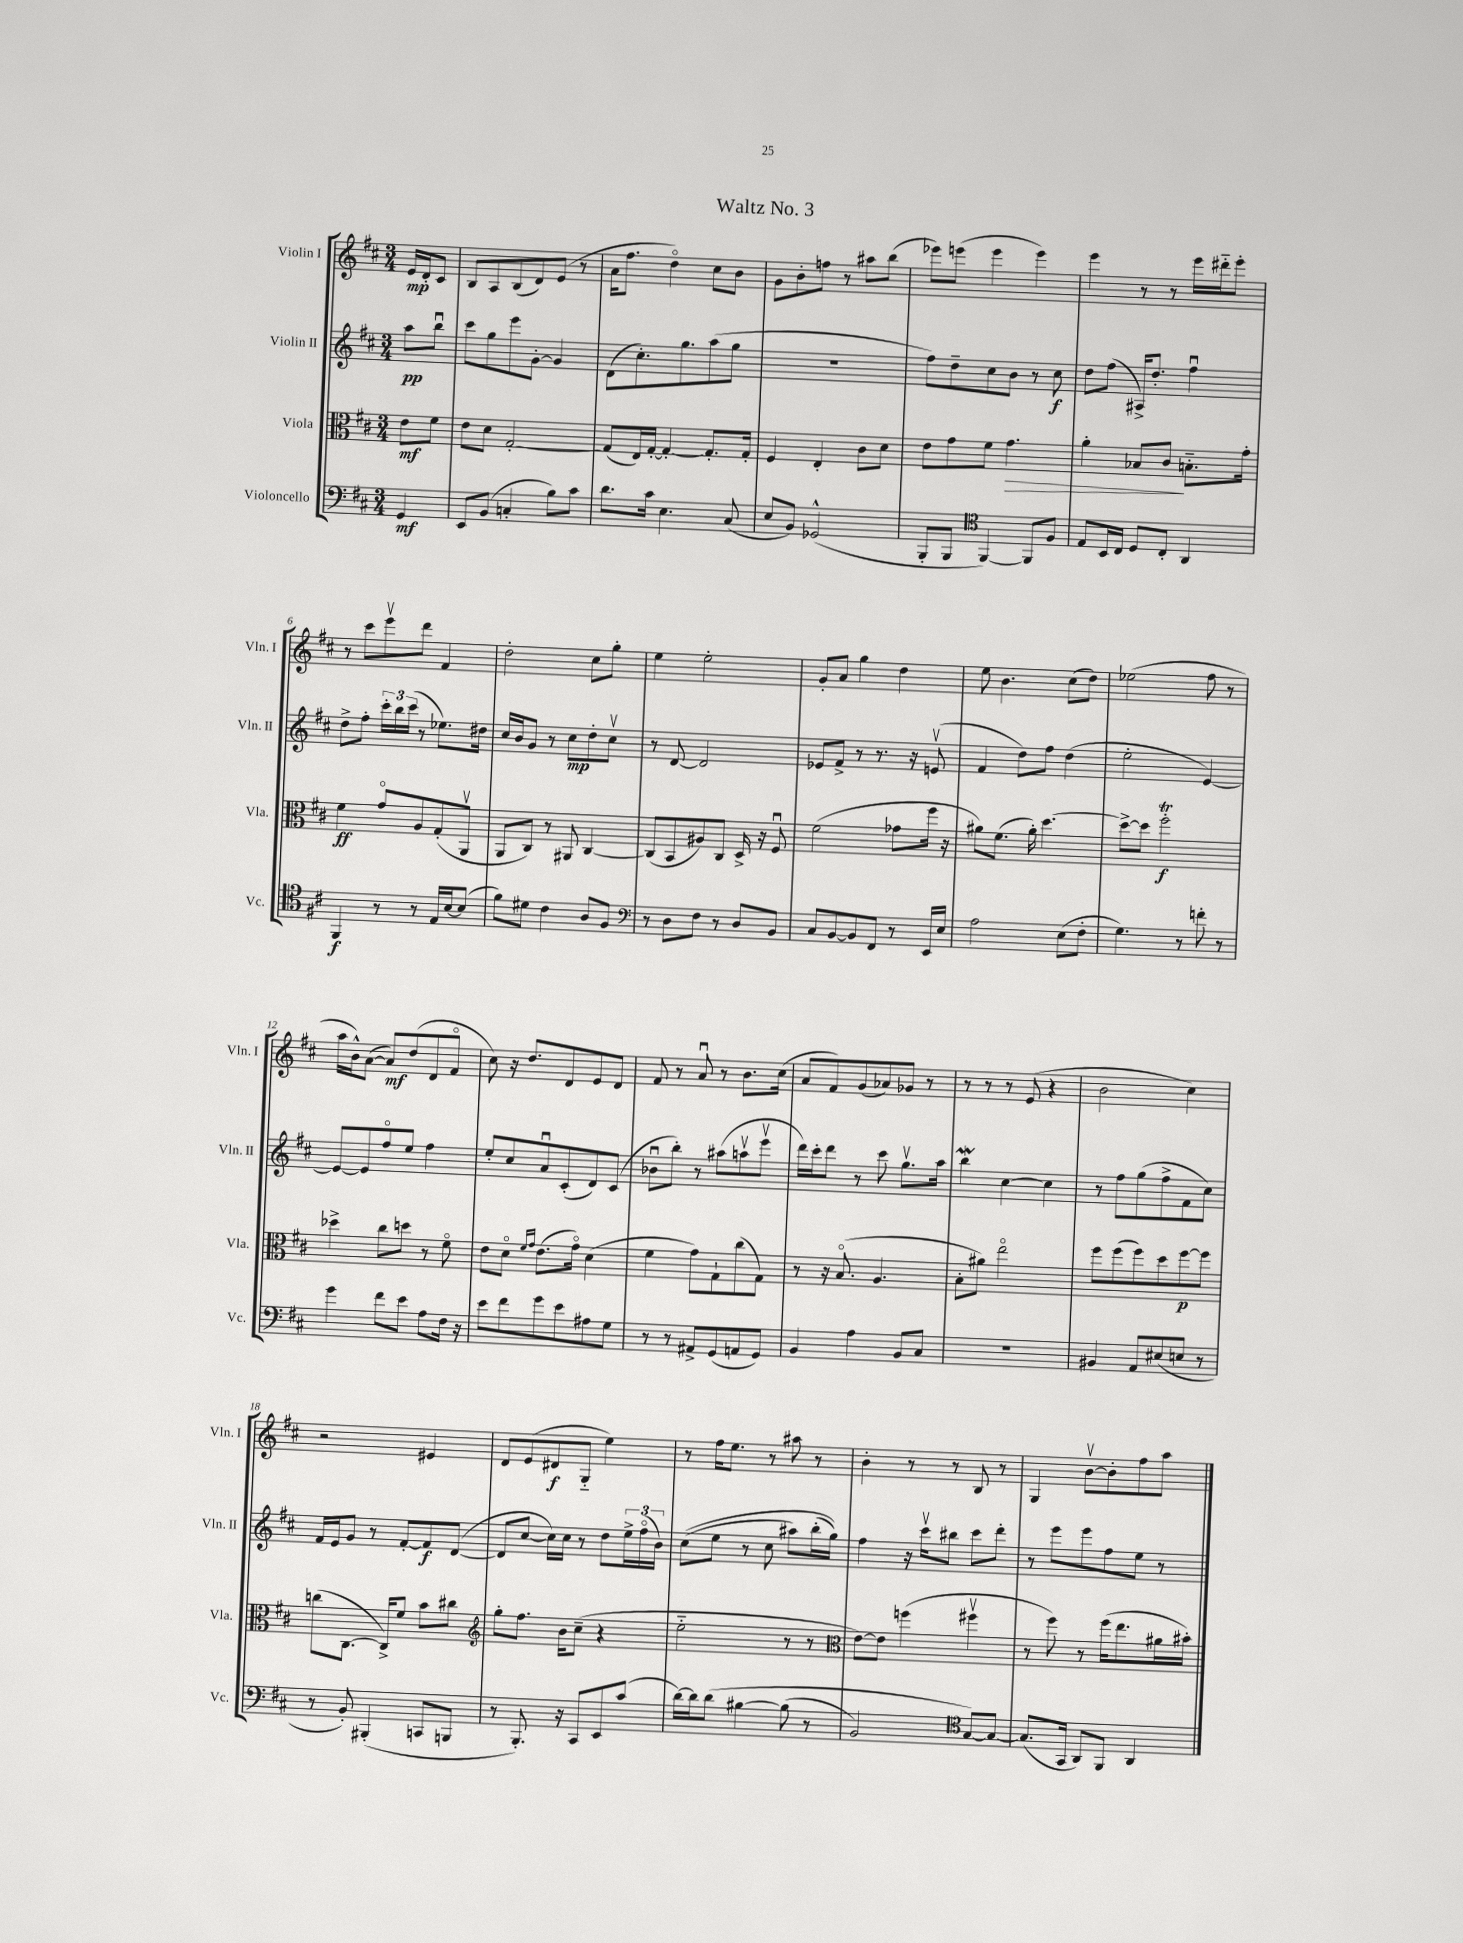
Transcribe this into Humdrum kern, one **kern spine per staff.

**kern	**dynam	**kern	**dynam	**kern	**dynam	**kern	**dynam
*part4	*part4	*part3	*part3	*part2	*part2	*part1	*part1
*staff4	*staff4	*staff3	*staff3	*staff2	*staff2	*staff1	*staff1
*I"Violoncello	*	*I"Viola	*	*I"Violin II	*	*I"Violin I	*
*I'Vc.	*	*I'Vla.	*	*I'Vln. II	*	*I'Vln. I	*
*clefF4	*	*clefC3	*	*clefG2	*	*clefG2	*
*k[f#c#]	*	*k[f#c#]	*	*k[f#c#]	*	*k[f#c#]	*
*M3/4	*	*M3/4	*	*M3/4	*	*M3/4	*
=	=	=	=	=	=	=	=
4GG/	mf	8e\L	mf	8aa\L	pp	16e/LL	mp
.	.	.	.	.	.	16d'/J	.
.	.	8f#\J	.	8bbu\J	.	8c#/J	.
=1	=1	=1	=1	=1	=1	=1	=1
8EE/L	.	8e\L	.	8ccc#\L	.	8B/L	.
(8BB/J	.	8d\J	.	8gg\	.	8A/	.
4Cn'/	.	[2G'/	.	8eee\	.	(8B/	.
.	.	.	.	[8g'\J	.	8d/)	.
8B\L)	.	.	.	4g/]	.	(8e/J	.
8c#\J	.	.	.	.	.	8r	.
=2	=2	=2	=2	=2	=2	=2	=2
8.d\L	.	(8G/L]	.	(8d\L	.	16a\KL	.
.	.	.	.	.	.	8.ff#\J	.
.	.	16E/L)	.	8.cc#'\)	.	.	.
16c#\Jk	.	[16G'/JJ	.	.	.	.	.
4.E\	.	4G'/_	.	.	.	4dd\)	.
.	.	.	.	8.gg\	.	.	.
.	.	8.G'/L]	.	(8aa\	.	8cc#\L	.
(8C#/	.	.	.	8gg\J	.	8b\J	.
.	.	16G'/Jk	.	.	.	.	.
=3	=3	=3	=3	=3	=3	=3	=3
8E/L	.	4F#/	.	2.r	.	8g\L	.
8BB/J)	.	.	.	.	.	8b'\	.
(2GG-X^^/	.	4E'/	.	.	.	8ffn\J	.
.	.	.	.	.	.	8r	.
.	.	8c#\L	.	.	.	8aa#X\L	.
.	.	8d\J	.	.	.	(8bb\J	.
=4	=4	=4	=4	=4	=4	=4	=4
8BBB'/L	.	8e\L	.	8ff#\L)	.	8eee-X\L)	.
8BBB/J	.	8g\	.	8dd~\	.	(8eeen\J	.
*clefC4	*	*	*	*	*	*	*
[4FF#/)	.	8f#\J	.	8cc#\	.	4eee\	.
!	!	!	!LO:HP:b	!	!	!	!
.	.	4.g\	>	8b\J	.	.	.
8FF#/L]	.	.	.	8r	.	4eee\)	.
8F#/J	.	.	.	8cc#\	f	.	.
=5	=5	=5	=5	=5	=5	=5	=5
8E/L	.	4a'\	.	8dd\L	.	4eee\	.
16BB/L	.	.	.	(8ff#\J	.	.	.
16C#/JJ	.	.	.	.	.	.	.
8D/L	.	8B-X/L	.	16A#X^/KL)	.	8r	.
.	.	.	.	8.dd'/J	.	.	.
8C#'/J	.	8c#/J	.	.	.	8r	.
4AA/	.	8.Bn\L	]	4ff#u\	.	16eee\LL	.
.	.	.	.	.	.	16ddd#X\J	.
.	.	.	.	.	.	8eee'\J	.
.	.	16g'\Jk	.	.	.	.	.
!!LO:LB:g=z
=6	=6	=6	=6	=6	=6	=6	=6
4FF#/	f	4f#\	ff	8dd^\L	.	8r	.
.	.	.	.	8ff#'\J	.	8ccc#\L	.
8r	.	8g/L	.	24ccc#'\LL	.	8eeev\	.
.	.	.	.	24bb\	.	.	.
.	.	.	.	(24ccc#\JJ	.	.	.
8r	.	8A/	.	8r	.	8ddd\J	.
16E/LL	.	(8G'/	.	8.ee-X\L)	.	4f#/	.
[16B/J	.	.	.	.	.	.	.
(8B/J]	.	8AAv/J	.	.	.	.	.
.	.	.	.	16dd#X\Jk	.	.	.
=7	=7	=7	=7	=7	=7	=7	=7
8f#\L)	.	8AA/L	.	16cc#/LL	.	2dd'\	.
.	.	.	.	16b/J	.	.	.
8d#X\J	.	8C#/J)	.	8g/J	.	.	.
4c#\	.	8r	.	8r	.	.	.
.	.	8AA#X/	.	8cc#\L	mp	.	.
8A/L	.	[4C#/	.	8dd'\	.	8cc#\L	.
8F#/J	.	.	.	8cc#v\J	.	8gg'\J	.
=8	=8	=8	=8	=8	=8	=8	=8
*clefF4	*	*	*	*	*	*	*
8r	.	(8C#/L]	.	8r	.	4ee\	.
8D\L	.	8BB/	.	[8d/	.	.	.
8F#\J	.	8A#X/)	.	2d/]	.	2ee'\	.
8r	.	8C#/J	.	.	.	.	.
8D/L	.	16D^/	.	.	.	.	.
.	.	16r	.	.	.	.	.
8BB/J	.	8F#u/	.	.	.	.	.
=9	=9	=9	=9	=9	=9	=9	=9
8C#/L	.	(2f#\	.	8e-X/L	.	8g'/L	.
[8BB/	.	.	.	8f#^/J	.	8a/J	.
8BB/]	.	.	.	8r	.	4gg\	.
8FF#/J	.	.	.	8.r	.	.	.
8r	.	8g-X\L	.	.	.	4dd\	.
.	.	.	.	16r	.	.	.
16EE/LL	.	16ff#\Jk	.	(8env/	.	.	.
16E/JJ	.	16r	.	.	.	.	.
=10	=10	=10	=10	=10	=10	=10	=10
2A\	.	8a#X\L)	.	4f#/	.	8ee\	.
.	.	(8.f#\J	.	.	.	4.b\	.
.	.	.	.	8dd\L)	.	.	.
.	.	16a#'\)	.	.	.	.	.
.	.	[4.dd\	.	8ff#\J	.	.	.
(8E\L	.	.	.	(4dd\	.	(8cc#\L	.
8F#'\J	.	.	.	.	.	8dd\J)	.
=11	=11	=11	=11	=11	=11	=11	=11
4.G\)	.	8dd^\L_	.	2ee'\	.	(2ee-X\	.
.	.	8dd\J]	.	.	.	.	.
.	.	2ff#t'\	f	.	.	.	.
8r	.	.	.	.	.	.	.
8fn'\	.	.	.	[4e/)	.	8ff#\	.
8r	.	.	.	.	.	8r	.
!!LO:LB:g=z
=12	=12	=12	=12	=12	=12	=12	=12
4g\	.	4dd-X^\	.	8e/L_	.	16aa\LL	.
.	.	.	.	.	.	16b^^\J)	.
.	.	.	.	8e/]	.	([8a\J	.
8f#\L	.	8cc#\L	.	8ff#/	.	8a/L])	mf
8e\J	.	8ddn\J	.	8ee/J	.	(8dd/	.
8A\L	.	8r	.	4ff#\	.	8d/	.
16F#\Jk	.	8f#\	.	.	.	8f#/J	.
16r	.	.	.	.	.	.	.
=13	=13	=13	=13	=13	=13	=13	=13
8e\L	.	8e\L	.	8ee'/L	.	8cc#\)	.
8f#\	.	8d\J	.	8cc#/	.	16r	.
.	.	.	.	.	.	8.dd/L	.
.	.	16qqf#/LL	.	.	.	.	.
.	.	16qqg/JJ	.	.	.	.	.
8g\	.	(8.e\L	.	8au/	.	.	.
8e\	.	.	.	(8c#'/	.	8d/	.
.	.	16g\Jk)	.	.	.	.	.
8A#X\	.	(4d\	.	8d/)	.	8e/	.
8G\J	.	.	.	(8c#/J	.	8d/J	.
=14	=14	=14	=14	=14	=14	=14	=14
8r	.	4f#\	.	8b-Xu\L	.	8f#/	.
8r	.	.	.	8bb'\J)	.	8r	.
8AA#X^/L	.	8g\L)	.	8r	.	8au/	.
(8GG/	.	8G`\	.	(8aa#X\L	.	8r	.
8AAn/	.	(8cc#\	.	8aanv\	.	8.b\L	.
8GG/J)	.	8G\J)	.	8eeev\J	.	.	.
.	.	.	.	.	.	(16cc#\Jk	.
=15	=15	=15	=15	=15	=15	=15	=15
4BB/	.	8r	.	16ddd\LL)	.	8a/L	.
.	.	.	.	16ccc#'\J	.	.	.
.	.	16r	.	8ddd\J	.	8f#/)	.
.	.	(8.B/	.	.	.	.	.
4A\	.	.	.	8r	.	(8g/	.
.	.	4.A/	.	8ccc#\	.	8a-X/)	.
8BB/L	.	.	.	8.ggv\L	.	8g-X/J	.
8C#/J	.	.	.	.	.	8r	.
.	.	.	.	16aa\Jk	.	.	.
=16	=16	=16	=16	=16	=16	=16	=16
2.r	.	8B'\L	.	4bbW\	.	8r	.
.	.	8a#X\J)	.	.	.	8r	.
.	.	2ee\	.	[4cc#\	.	8r	.
.	.	.	.	.	.	(8e/	.
.	.	.	.	4cc#\]	.	4r	.
=17	=17	=17	=17	=17	=17	=17	=17
4BB#X/	.	8ff#\L	.	8r	.	2b\	.
.	.	(8ff#\	.	8ff#\L	.	.	.
8AA/L	.	8ff#\)	.	(8gg\	.	.	.
(8E#X/	.	8dd\	.	8ff#^\	.	.	.
8En/J	.	[8ff#\	p	8f#\	.	4cc#\)	.
8r	.	8ff#\J]	.	8cc#\J)	.	.	.
!!LO:LB:g=z
=18	=18	=18	=18	=18	=18	=18	=18
8r	.	(8ccn\L	.	16f#/LL	.	2r	.
.	.	.	.	16e/J	.	.	.
8BB'/)	.	[8.C#\J	.	8g/J	.	.	.
(4BBB#X'/	.	.	.	8r	.	.	.
.	.	16C#^/KL])	.	.	.	.	.
.	.	8f#/J	.	[8f#'/L	.	.	.
8CCn/L	.	8b\L	.	8f#/]	f	4e#X/	.
8BBBn/J	.	8cc#X\J	.	([8d/J	.	.	.
=19	=19	=19	=19	=19	=19	=19	=19
*	*	*clefG2	*	*	*	*	*
8r	.	8gg'\L	.	8d/L]	.	8d/L	.
8.BBB'/)	.	8.ff#\J	.	[8cc#/J	.	(8e/	.
.	.	.	.	16cc#\LL])	.	8d#X/	f
16r	.	16b\KL	.	16cc#\JJ	.	.	.
8CC#/L	.	(8cc#~\J	.	8r	.	8G/J	.
8EE/	.	4r	.	8dd\L	.	4ee\)	.
(8c#/J	.	.	.	24ee^\L	.	.	.
.	.	.	.	(24ff#\	.	.	.
.	.	.	.	24b\JJ)	.	.	.
=20	=20	=20	=20	=20	=20	=20	=20
[16d\LL)	.	2ee\	.	((8cc#\L	.	8r	.
16d\J]	.	.	.	.	.	.	.
(8d\J	.	.	.	8ee\J	.	16ff#\KL	.
.	.	.	.	.	.	8.ee\J	.
[4B#X\	.	.	.	8r	.	.	.
.	.	.	.	8cc#\	.	8r	.
(8B#\]	.	8r	.	8aa#X\L)	.	8aa#X\	.
8r	.	8r	.	(16bb'\L	.	8r	.
.	.	.	.	16gg\JJ))	.	.	.
=21	=21	=21	=21	=21	=21	=21	=21
*	*	*clefC3	*	*	*	*	*
2BB/)	.	[8e\L)	.	4ff#\	.	4b'\	.
.	.	8e\J]	.	.	.	.	.
.	.	(4ffn\	.	16r	.	8r	.
.	.	.	.	16ccc#v\KL	.	.	.
.	.	.	.	8bb#X\J	.	8r	.
*clefC4	*	*	*	*	*	*	*
[8G/L)	.	4ff#Xv\	.	8ccc#\L	.	8B/	.
8G/J_	.	.	.	8ddd'\J	.	8r	.
=22	=22	=22	=22	=22	=22	=22	=22
(8.G/L]	.	8r	.	8r	.	4G/	.
.	.	8ff#\)	.	8eee\L	.	.	.
16GG/Jk	.	.	.	.	.	.	.
8AA/L)	.	8r	.	8eee\	.	[8bv\L	.
8FF#/J	.	(16ff#\KL	.	8ff#\	.	8b'\]	.
.	.	8.ee\	.	.	.	.	.
4AA/	.	.	.	8ee\J	.	8ff#\	.
.	.	16a#X\L	.	8r	.	8aa\J	.
.	.	16b#X'\JJ)	.	.	.	.	.
==	==	==	==	==	==	==	==
*-	*-	*-	*-	*-	*-	*-	*-
